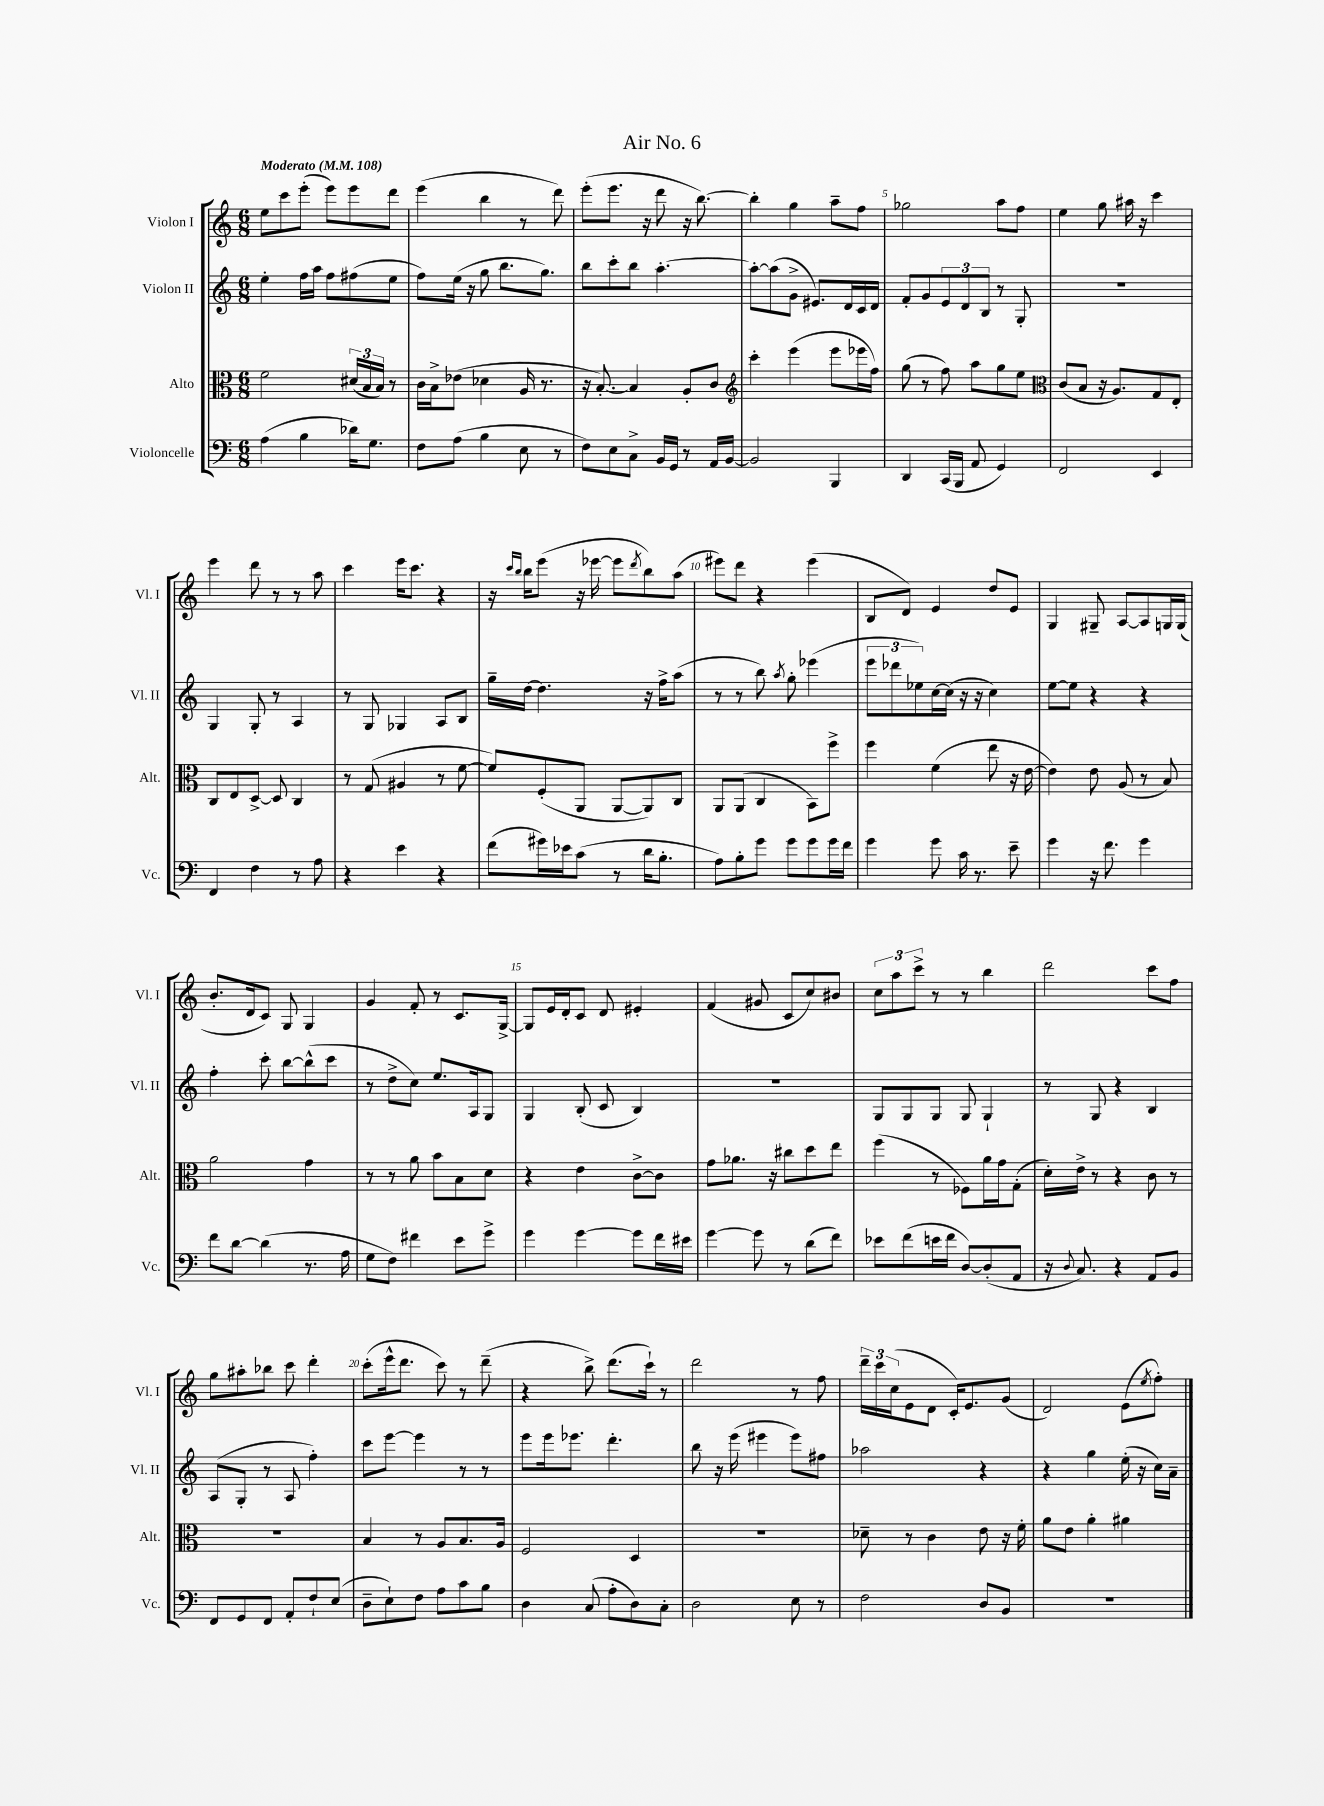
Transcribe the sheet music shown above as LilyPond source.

\header { title = "Air No. 6" }
<<
\new StaffGroup <<
\new Staff = "s0" \with { instrumentName = "Violon I" shortInstrumentName = "Vl. I" } {
    \clef treble \key c \major \numericTimeSignature \time 6/8 \tempo "Moderato" 4 = 108
    e''8 c'''8 e'''8-.( e'''8) e'''8 d'''8 |
    e'''4( b''4 r8 d'''8) |
    e'''8-.( e'''8. r16 d'''8 r16 b''8.~) |
    b''4-. g''4 a''8-- f''8 |
    ges''2 a''8 f''8 |
    e''4 g''8 ais''16 r16 c'''4 |
    e'''4 d'''8 r8 r8 a''8 |
    c'''4 e'''16 c'''8. r4 |
    r16 \grace { c'''16 b''16 } b''16 e'''8( r16 ees'''16~ ees'''8 \acciaccatura { d'''8 } b''8) a''8( |
    eis'''8) d'''8 r4 eis'''4( |
    b8 d'8) e'4 d''8 e'8 |
    g4 gis8-- a8~ a8 g16 g16( |
    b'8.-. d'16 c'8) g8 g4 |
    g'4 f'8-. r8 c'8. g16~-> |
    g8 e'16 d'16-. c'8 d'8 eis'4-. |
    f'4( gis'8 c'8 c''8) bis'8 |
    \tuplet 3/2 { c''8 a''8 c'''8-> } r8 r8 b''4 |
    d'''2 c'''8 f''8 |
    g''8 ais''8-. bes''8 c'''8 d'''4-. |
    c'''8-.( e'''16-^ d'''8. c'''8) r8 d'''8--( |
    r4 b''8->) d'''8.( c'''16-!) r8 |
    d'''2 r8 f''8 |
    \tuplet 3/2 { d'''16-- c'''16 c''16( } e'8 d'8 c'16-.) e'8. g'8( |
    d'2) e'8( \acciaccatura { e''8 } f''8-.) \bar "|." |
}
\new Staff = "s1" \with { instrumentName = "Violon II" shortInstrumentName = "Vl. II" } {
    \clef treble \key c \major \numericTimeSignature \time 6/8
    e''4-. f''16 a''16 f''8 fis''8( e''8 |
    f''8) e''16( r16 g''8 b''8. g''8.) |
    b''8 c'''8-. b''8 a''4.~-. |
    a''8~-. a''8( g'8-> eis'8.) d'16 c'16 d'16 |
    f'8-. g'8 \tuplet 3/2 { e'8 d'8 b8 } r8 g8-. |
    R2. |
    g4 g8-. r8 a4 |
    r8 g8 ges4 a8 b8 |
    g''16-- d''16~ d''4. r16 f''16-> a''8( |
    r8 r8 b''8) \acciaccatura { a''8 } g''8-. ees'''4( |
    \tuplet 3/2 { e'''8 des'''8 ees''8) } c''16~ c''16( r16 r16 c''4) |
    e''8~ e''8 r4 r4 |
    f''4-. c'''8-. b''8~ b''8-^( c'''8 |
    r8 d''8-> c''8) e''8. a16 g8 |
    g4 b8-.( c'8 b4) |
    R2. |
    g8 g8 g8 g8 g4-! |
    r8 g8 r4 b4 |
    a8( g8-. r8 a8 f''4-.) |
    c'''8 e'''8~ e'''4 r8 r8 |
    e'''8 e'''16 ees'''8. d'''4.-. |
    b''8 r16 e'''16( eis'''4 eis'''8) fis''8 |
    aes''2 r4 |
    r4 g''4 e''16-.( r16 c''16) a'16-- \bar "|." |
}
\new Staff = "s2" \with { instrumentName = "Alto" shortInstrumentName = "Alt." } {
    \clef alto \key c \major \numericTimeSignature \time 6/8
    f'2 \tuplet 3/2 { dis'16( b16 b16) } r8 |
    c'16 b16-> ees'8( des'4 a16 r8. |
    r16 b8.~-.) b4 a8-. c'8 |
    \clef treble c'''4-. e'''4( e'''8 ees'''16 f''16) |
    g''8( r8 f''8) a''8 g''8 e''8 |
    \clef alto c'8( b8 r16 a8.) g8 e8-. |
    c8 e8 d8~-> d8 c4 |
    r8 g8( ais4 r8 f'8~ |
    f'8) f8-.( a,8 a,8~ a,8) c8 |
    a,8 a,8( c4 b,8) f''8-> |
    f''4 f'4( e''8 r16 e'16~ |
    e'4) e'8 a8( r8 b8) |
    a'2 g'4 |
    r8 r8 a'8 b'8 b8 d'8 |
    r4 e'4 c'8~-> c'8 |
    g'8 aes'8. r16 cis''8 d''8 e''8 |
    f''4( r8 fes8) a'16 g'16 g8-.( |
    d'16-.) e'16-> r8 r4 c'8 r8 |
    R2. |
    b4 r8 a8 b8. a16 |
    f2 d4 |
    R2. |
    des'8-- r8 c'4 e'8 r16 f'16-. |
    a'8 e'8 a'4-. ais'4 \bar "|." |
}
\new Staff = "s3" \with { instrumentName = "Violoncelle" shortInstrumentName = "Vc." } {
    \clef bass \key c \major \numericTimeSignature \time 6/8
    a4( b4 des'16) g8. |
    f8 a8( b4 e8 r8 |
    f8) e8 c8-> b,16 g,16 r8 a,16 b,16~ |
    b,2 b,,4 |
    d,4 c,16( b,,16 a,8 g,4) |
    f,2 e,4 |
    f,4 f4 r8 a8 |
    r4 e'4 r4 |
    f'8( gis'16) ees'16 c'8( r8 d'16 b8.-. |
    a8) b8-. g'8 g'8 g'8 g'16 f'16 |
    g'4 g'8 c'16 r8. e'8-- |
    g'4 r16 f'8. g'4 |
    f'8 d'8~ d'4( r8. a16 |
    g8 f8) fis'4 e'8 g'8-> |
    g'4 g'4~ g'8 f'16 eis'16 |
    g'4~ g'8 r8 d'8( f'8) |
    ees'8 f'8( e'16 f'16 d8~) d8-.( a,8 |
    r16 \appoggiatura { d8 } c8.) r4 a,8 b,8 |
    f,8 g,8 f,8 a,8-. f8-! e8( |
    d8-- e8-!) f8 a8 c'8 b8 |
    d4 c8( a8-. d8) c8-. |
    d2 e8 r8 |
    f2 d8 b,8 |
    R2. \bar "|." |
}
>>
>>
\layout { \context { \Score \override BarNumber.break-visibility = ##(#f #t #t) barNumberVisibility = #(every-nth-bar-number-visible 5) } }
